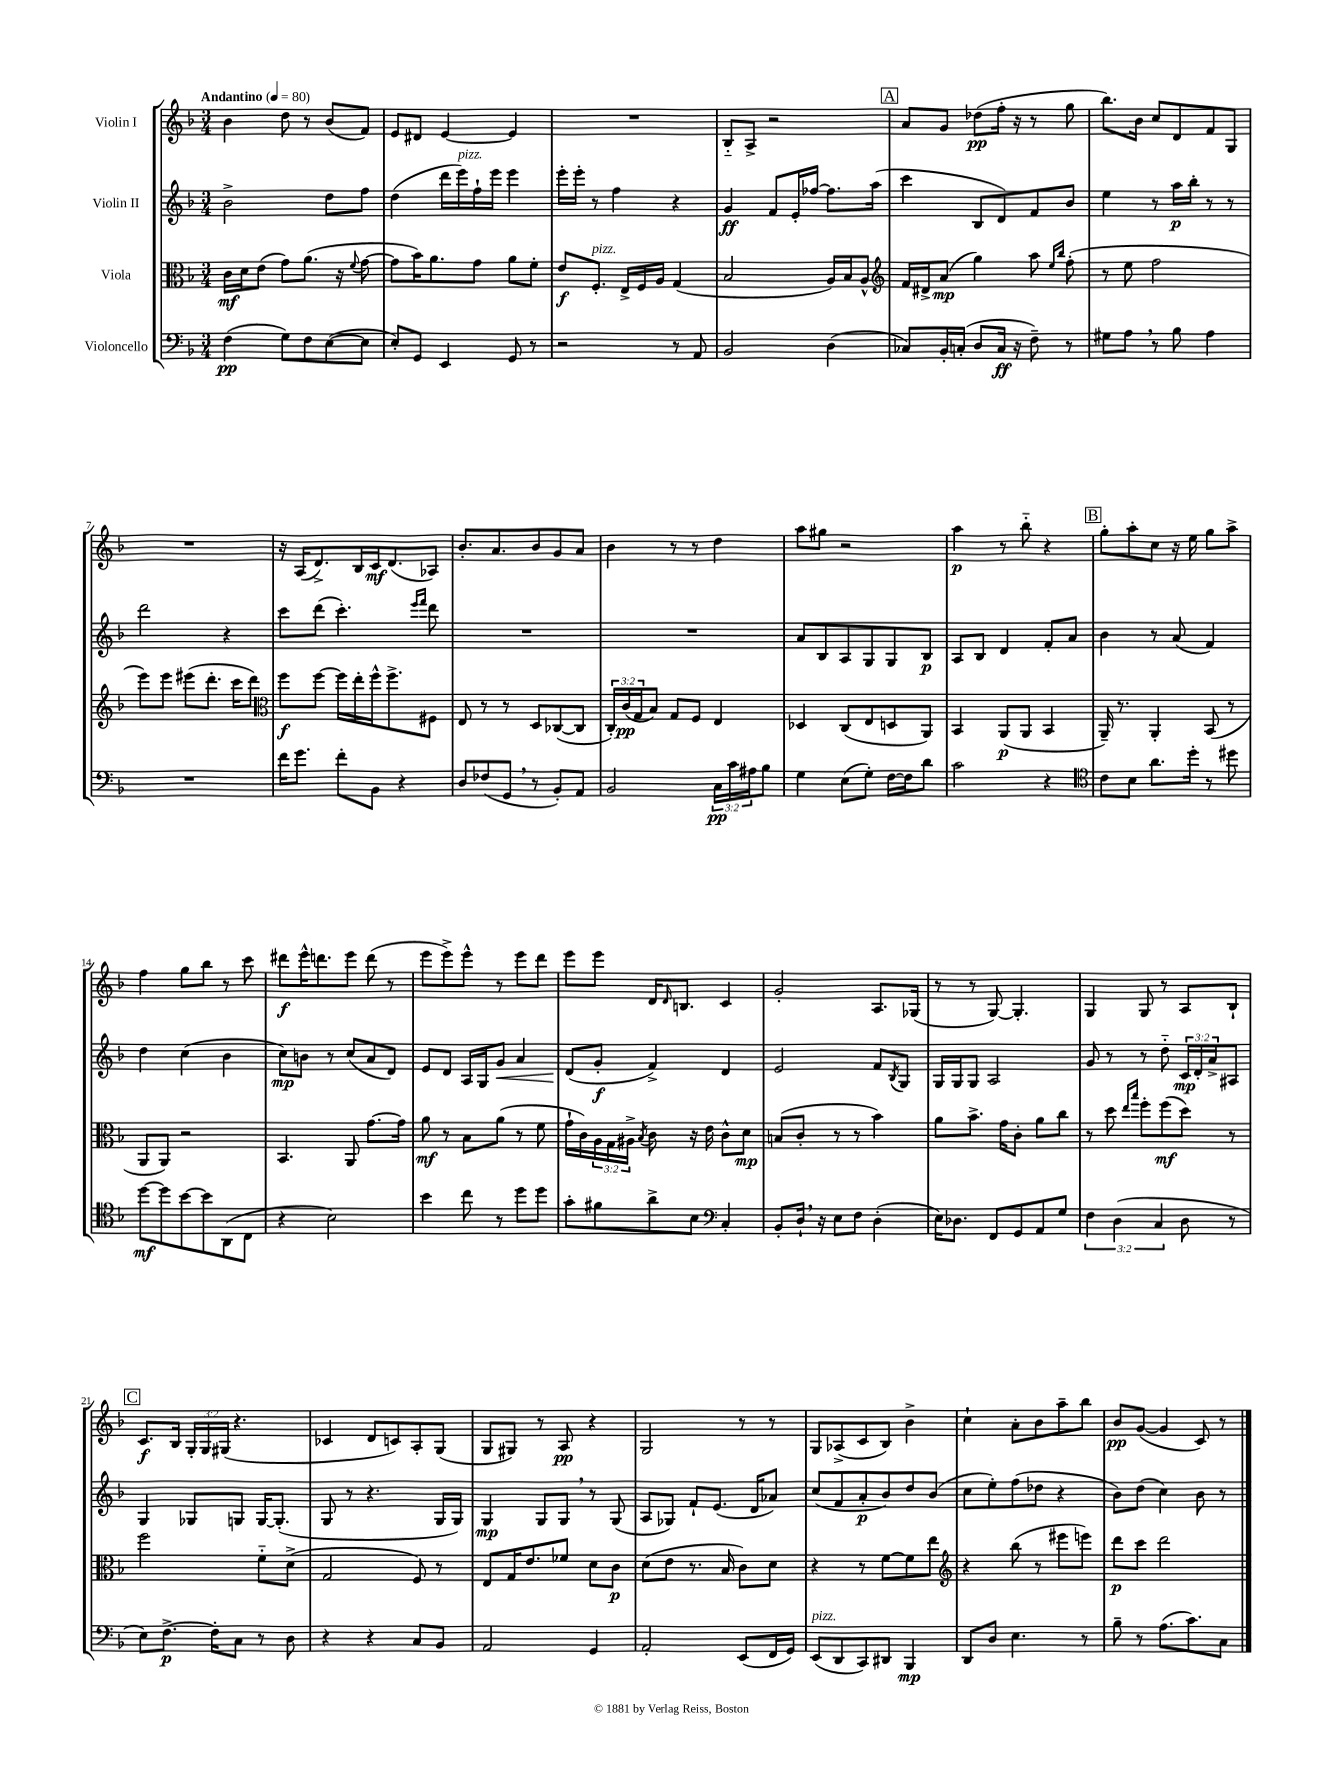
<<
\new StaffGroup <<
\new Staff = "s0" \with { instrumentName = "Violin I" } {
    \clef treble \key f \major \numericTimeSignature \time 3/4 \override Staff.TupletNumber.text = #tuplet-number::calc-fraction-text \tempo "Andantino" 4 = 80
    bes'4 d''8 r8 bes'8( f'8) |
    e'8 dis'8 e'4~ e'4 |
    R2. |
    bes8-_ a8-> r2 |
    \mark \markup { \box "A" } a'8 g'8 des''8\pp( f''16-. r16 r8 g''8 |
    bes''8.) bes'16 c''8 d'8 f'8 g8 |
    R2. |
    r16 a16( d'8.->) bes16 c'16\mf d'8.( aes8) |
    bes'8.-. a'8. bes'8 g'8 a'8 |
    bes'4 r8 r8 d''4 |
    a''8 gis''8 r2 |
    a''4\p r8 bes''8-_ r4 |
    \mark \markup { \box "B" } g''8-. a''8-. c''8 r16 e''16 g''8 a''8-> |
    f''4 g''8 bes''8 r8 c'''8 |
    dis'''8\f e'''16-^ d'''8. e'''8 d'''8( r8 |
    e'''8 e'''8->) e'''8-^ r8 e'''8 d'''8 |
    e'''8 e'''8 d'16 \grace { d'16 } b8. c'4 |
    g'2-. a8. ges16( |
    r8 r8 g8~) g4.-. |
    g4 g8 r8 a8 bes8-! |
    \mark \markup { \box "C" } c'8.\f bes16 \tuplet 3/2 { g16-. g16 gis16( } r4. |
    ces'4 d'8 c'8) a8-. g8( |
    g8 gis8) r8 a8\pp r4 |
    g2 r8 r8 |
    g8 aes8->( c'8 bes8) bes'4-> |
    c''4-! a'8-. bes'8 a''8-- bes''8 |
    bes'8\pp g'8~( g'4 c'8) r8 \bar "|." |
}
\new Staff = "s1" \with { instrumentName = "Violin II" } {
    \clef treble \key f \major \numericTimeSignature \time 3/4 \override Staff.TupletNumber.text = #tuplet-number::calc-fraction-text
    bes'2-> d''8 f''8 |
    d''4( d'''16 e'''16^\markup { \italic "pizz." }) f''16-! e'''16 e'''4 |
    e'''16-. e'''16-. r8 f''4 r4 |
    g'4\ff f'8 e'16-. fes''16~ fes''8. a''16( |
    \mark \markup { \box "A" } c'''4 bes8 d'8) f'8 bes'8 |
    e''4 r8 a''16\p bes''16-. r8 r8 |
    d'''2 r4 |
    c'''8 d'''8( c'''4.-.) \grace { e'''16 f'''16 } d'''8 |
    R2. |
    R2. |
    a'8 bes8 a8 g8 g8 bes8\p |
    a8 bes8 d'4 f'8-. a'8 |
    \mark \markup { \box "B" } bes'4 r8 a'8( f'4) |
    d''4 c''4( bes'4 |
    c''8\mp) b'8 r8 c''8( a'8 d'8) |
    e'8 d'8 a16 g16 g'8\< a'4 |
    d'8\!( g'8-.\f f'4->) d'4 |
    e'2 f'8 \acciaccatura { bes8 } g8 |
    g16 g16 g8 a2 |
    g'8 r8 r8 d''8-_ \tuplet 3/2 { c'16\mp d'16-. a'16-> } ais8 |
    \mark \markup { \box "C" } g4 ges8 g8 g16~ g8.-.( |
    g8 r8 r4. g16 g16) |
    g4\mp g8 g8 \breathe r8 g8( |
    a8 ges8) f'8-! e'8.( d'16 aes'8) |
    c''8( f'8 a'8-.\p bes'8) d''8 bes'8( |
    c''8 e''8-.) f''8( des''8 r4 |
    bes'8) d''8( c''4) bes'8 r8 \bar "|." |
}
\new Staff = "s2" \with { instrumentName = "Viola" } {
    \clef alto \key f \major \numericTimeSignature \time 3/4 \override Staff.TupletNumber.text = #tuplet-number::calc-fraction-text
    c'16\mf d'16 e'8( g'8) a'8.( r16 \appoggiatura { f'8 } g'8~ |
    g'8 bes'16) a'8. g'8 a'8 f'8-. |
    e'8\f f8.-.^\markup { \italic "pizz." } e16-> f16 a16 g4( |
    bes2 a16) bes16 a8-^ |
    \mark \markup { \box "A" } \clef treble f'16 dis'16-> a'8\mp( g''4) a''8 \grace { e''16 bes''16 } f''8-.( |
    r8 e''8 f''2 |
    e'''8) e'''8 eis'''8( d'''8.-. c'''16 d'''8) |
    \clef alto f''8\f f''8~ f''16 e''16-. f''16-^ f''8.-> fis8 |
    e8 r8 r8 d8 ces8~( ces8 |
    \tuplet 3/2 { c16-.) c'16\pp( g16 } bes8) g8 f8 e4 |
    des4 c8( e8 d8 a,8) |
    bes,4 a,8\p( a,8 bes,4 |
    \mark \markup { \box "B" } a,16--) r8. a,4-. bes,8( r8 |
    a,8 a,8) r2 |
    bes,4. a,8 g'8.~ g'16 |
    a'8\mf r8 bes8 a'8( r8 f'8 |
    g'16-! c'16) \tuplet 3/2 { a16 g16 ais16-> } \acciaccatura { bes8 } c'8 r16 e'16 c'8-^ d'8\mp |
    b8( c'8-. r8 r8 bes'4) |
    a'8 bes'8.-> g'16 c'8-. a'8 c''8 |
    r8 d''8 \grace { e''16 bes''16 } f''8-. f''8\mf( d''8) r8 |
    \mark \markup { \box "C" } f''2 f'8-_ d'8->( |
    g2 f8) r8 |
    e8 g16 e'8. fes'8 d'8 c'8\p |
    d'8( e'8 r8. bes16 c'8) d'8 |
    r4 r8 f'8~ f'8 e''8 |
    \clef treble r4 bes''8( r8 eis'''8 e'''8) |
    d'''8\p c'''8 d'''2 \bar "|." |
}
\new Staff = "s3" \with { instrumentName = "Violoncello" } {
    \clef bass \key f \major \numericTimeSignature \time 3/4 \override Staff.TupletNumber.text = #tuplet-number::calc-fraction-text
    f4\pp( g8) f8 e8~( e8 |
    e8-.) g,8 e,4 g,8 r8 |
    r2 r8 a,8 |
    bes,2 d4( |
    \mark \markup { \box "A" } ces8) bes,16-. c16-.( d8 c16\ff r16 f8--) r8 |
    gis8 a8 \breathe r8 bes8 a4 |
    R2. |
    f'16 g'8. f'8-. bes,8 r4 |
    d8 fes8( g,8 \breathe r8 bes,8-.) a,8 |
    bes,2 \tuplet 3/2 { c16\pp c'16 ais16 } bes8 |
    g4 e8( g8-.) f16~ f16 d'8 |
    c'2 r4 |
    \mark \markup { \box "B" } \clef tenor c'8 bes8 a'8. d''16-. r8 dis''8 |
    d''8~\mf d''8 bes'8~ bes'8 a,8( c8 |
    r4 bes2) |
    bes'4 c''8 r8 d''8 d''8 |
    g'8-. fis'8 a'8-> bes8 \clef bass c4-. |
    bes,8-. d16-! \breathe r16 e8 f8 d4-.( |
    e16) des8. f,8 g,8 a,8 g8 |
    \tuplet 3/2 { f4 d4( c4 } d8 r8 |
    \mark \markup { \box "C" } e8) f8.~->\p f16-. c8 r8 d8 |
    r4 r4 c8 bes,8 |
    a,2 g,4 |
    a,2-. e,8( f,16 g,16) |
    e,8^\markup { \italic "pizz." }( d,8 c,8) dis,8 bes,,4\mp |
    d,8 d8 e4. r8 |
    bes8-- r8 a8.( c'8.) c8 \bar "|." |
}
>>
>>
